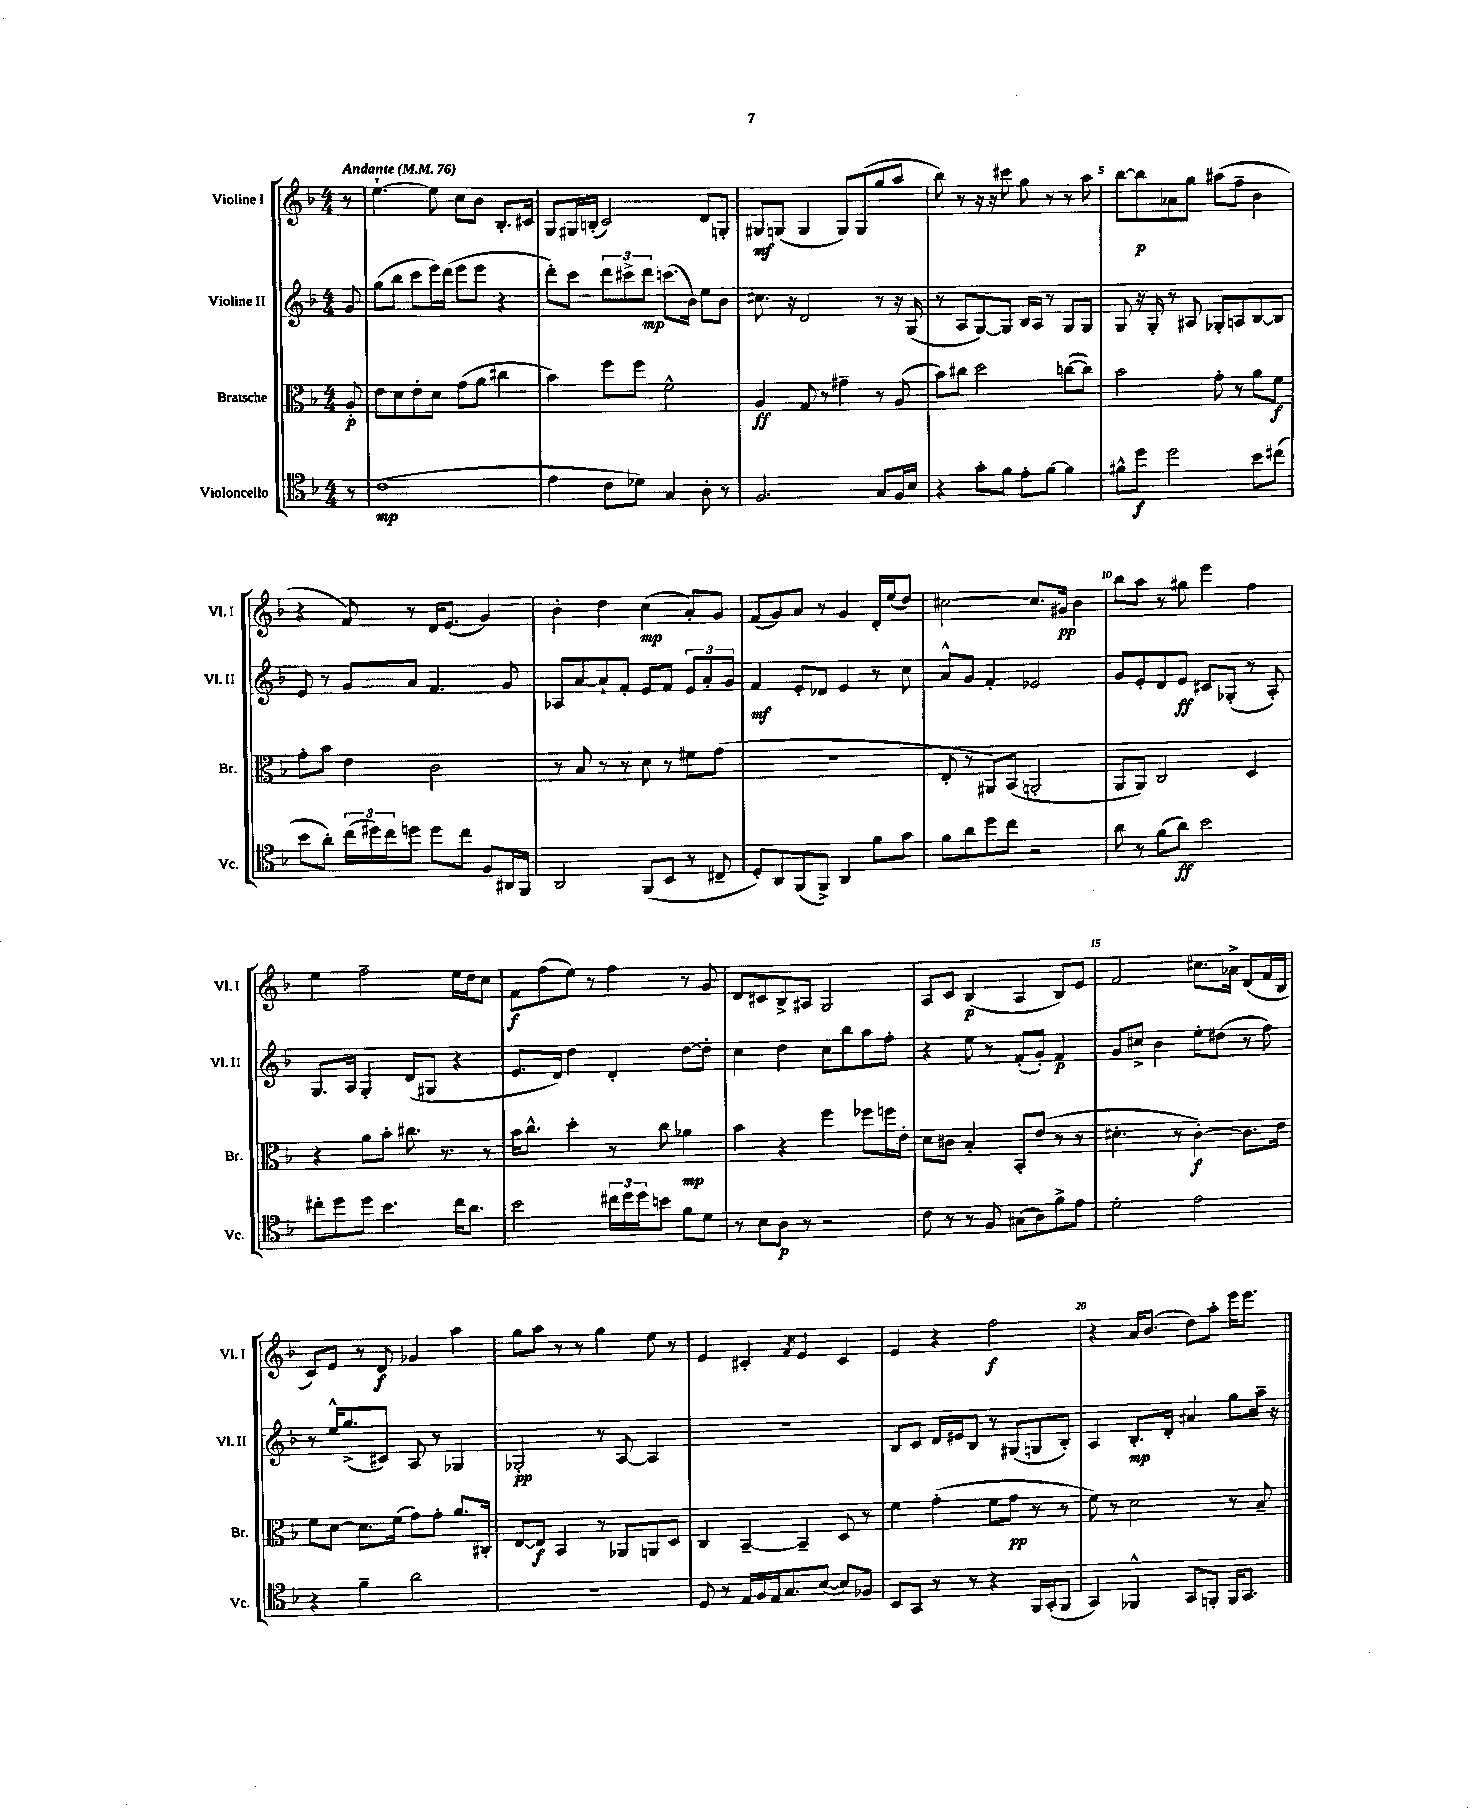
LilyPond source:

<<
\new StaffGroup <<
\new Staff = "s0" \with { instrumentName = "Violine I" shortInstrumentName = "Vl. I" } {
    \clef treble \key f \major \numericTimeSignature \time 4/4 \partial 8 \tempo "Andante" 4 = 76
    r8 |
    e''4.~-! e''8 c''8 bes'8 bes8.-. cis'16 |
    g8 gis16 b16-.( c'2) d'8 g8-. |
    gis8\mf g8( g4 g8) g8( g''8 a''8 |
    bes''8) r8 r16 r16 cis'''8 g''8 r8 r8 a''8 |
    bes''8~ bes''8\p aes'8 g''8 ais''8( f''8-- bes'4 |
    r4 f'8) r8 d'16 e'8.( g'4) |
    bes'4-. d''4 c''4\mp( a'8-.) g'8 |
    f'8( g'8) a'8 r8 g'4 d'16-. e''16( d''8) |
    cis''2~ cis''8. gis'16\pp bes'4 |
    bes''8 a''8 r8 gis''8 e'''4 f''4 |
    e''4 f''2-- e''16 d''16 c''8 |
    f'8\f f''8( e''8) r8 f''4 r8 g'8 |
    d'8 cis'8 bes8-> ais8 g2 |
    a8 c'8 bes4\p( a4 bes8) e'8 |
    f'2 cis''8. aes'16-> d'8( f'16 bes16 |
    c'8) e'8 r8 d'8\f ges'4 a''4 |
    g''8 a''8 r8 r8 g''4 e''8 r8 |
    e'4 cis'4-. \acciaccatura { f'8 } e'4 cis'4 |
    e'4 r4 f''2\f |
    r4 a'16 bes'8.( d''8) a''8-. e'''16 e'''8. \bar "|." |
}
\new Staff = "s1" \with { instrumentName = "Violine II" shortInstrumentName = "Vl. II" } {
    \clef treble \key f \major \numericTimeSignature \time 4/4 \partial 8
    g'8 |
    g''8( bes''8 c'''8 e'''16) d'''16( e'''8 e'''8 r4 |
    d'''8-.) c'''8 \tuplet 3/2 { d'''8 cis'''8-> d'''8\mp } c'''8.( bes'16) e''8 bes'8 |
    cis''8. r16 d'2 r8 r16 g16( |
    r8 a8 g8~) g8 bes16 a16 r8 g8 g8 |
    g8 r16 g16-. r8 ais8 ges8-. a8 bes8~ bes8 |
    e'8 r8 g'8 a'8 f'4. g'8 |
    aes8 a'8~ a'8-! f'8-. e'8 f'8 \tuplet 3/2 { e'8 a'8-. g'8 } |
    f'4\mf e'8-. des'8 e'4 r8 c''8 |
    a'8-^ g'8 f'4-. ees'2 |
    g'8 e'8-. d'8 e'8\ff cis'8 ges8-.( r8 a8-.) |
    g8. a16 g4-. d'8( gis8 r4 |
    e'8. d'16) d''4 d'4-. d''8~ d''8-. |
    c''4 d''4 c''8 bes''8 a''8 f''8-. |
    r4 e''8 r8 f'8-.( g'8-.) f'4\p |
    g'8 cis''8-> bes'4 e''8-. dis''8( r8 f''8) |
    r8 e''16-^ g''8.->( cis'8) a8 r8 ges4 |
    ges2-.\pp r8 a8~ a4 |
    R1 |
    bes8 c'8 d'16 eis'16 bes8 r8 gis8( g8 bes8-.) |
    a4 bes8.-.\mp d'16-. ais'4 g''8 a''16-- r16 \bar "|." |
}
\new Staff = "s2" \with { instrumentName = "Bratsche" shortInstrumentName = "Br." } {
    \clef alto \key f \major \numericTimeSignature \time 4/4 \partial 8
    a8-.\p |
    e'8 d'8 e'8-. d'8 g'8( a'8 cis''4 |
    bes'4) f''8 f''8 f'2-^ |
    a4\ff g8 r8 gis'4-- r8 a8( |
    bes'8) cis''8 d''2 c''8~( c''8) |
    bes'2 g'8-. r8 a'8 f'8\f |
    g'8-. bes'8 e'4 c'2 |
    r8 bes8 r8 r8 d'8 r8 fis'8 g'8( |
    r1 |
    e8-. r8 ais,8) bes,8( a,2-. |
    a,8 a,8) c2 d4 |
    r4 a'8 bes'8-. cis''8. r8. r8 |
    bes'16 c''8.-^ d''4-. r8 c''8 aes'4\mp |
    bes'4 r4 f''4 fes''8 f''16 e'16-. |
    d'8 cis'8 bes4-. bes,8-. e'8( r8 r8 |
    dis'4.-. r8 c'4~-.\f) c'8. e'16 |
    f'8 d'8~ d'8. f'16( g'8) g'8-. a'8. cis16-. |
    e8~ e8\f bes,4 r8 aes,8 a,8 d8 |
    c4 bes,4~-- bes,4-- d8 r8 |
    f'4 g'4-.( f'8 g'8\pp r8 r8 |
    f'8) r8 d'2 r8 bes8-- \bar "|." |
}
\new Staff = "s3" \with { instrumentName = "Violoncello" shortInstrumentName = "Vc." } {
    \clef tenor \key f \major \numericTimeSignature \time 4/4 \partial 8
    r8 |
    c'1\mp( |
    e'4 c'8 des'8) g4 a8-. r8 |
    f2. g8 f16 bes16 |
    r4 g'8-. f'8 e'8-. f'8~ f'4 |
    fis'8-^ d''8\f d''2 bes'8 cis''8( |
    bes'8 a'8-.) \tuplet 3/2 { c''16( dis''16) c''16 } d''8 d''8 c''8 f8 ais,16 f,16 |
    a,2 f,8( bes,8 r8 cis8-- |
    d8-.) a,8 f,8( f,8->) a,4 f'8 g'8 |
    f'8 a'8 d''8 c''8 r2 |
    a'8 r8 f'8( a'8\ff) bes'2 |
    cis''8-. d''8 d''8 bes'4. cis''16 a'8. |
    bes'2 \tuplet 3/2 { cis''16 d''16 d''16 } b'8 f'8 d'8 |
    r8 bes8 a8\p r8 r2 |
    c'8 r8 r8 f8 gis8( a8) f'8-> e'8 |
    d'2-. e'2 |
    r4 f'4-- a'2 |
    R1 |
    d8 r8 e16 f16 e16 g8. bes8~( bes8) fes8 |
    bes,8 g,8 r8 r8 r4 f,16 g,16-.( f,8 |
    g,4) fes,4-^ g,8 f,8-. f,16 g,8. \bar "|." |
}
>>
>>
\layout { \context { \Score \override BarNumber.break-visibility = ##(#f #t #t) barNumberVisibility = #(every-nth-bar-number-visible 5) } }
